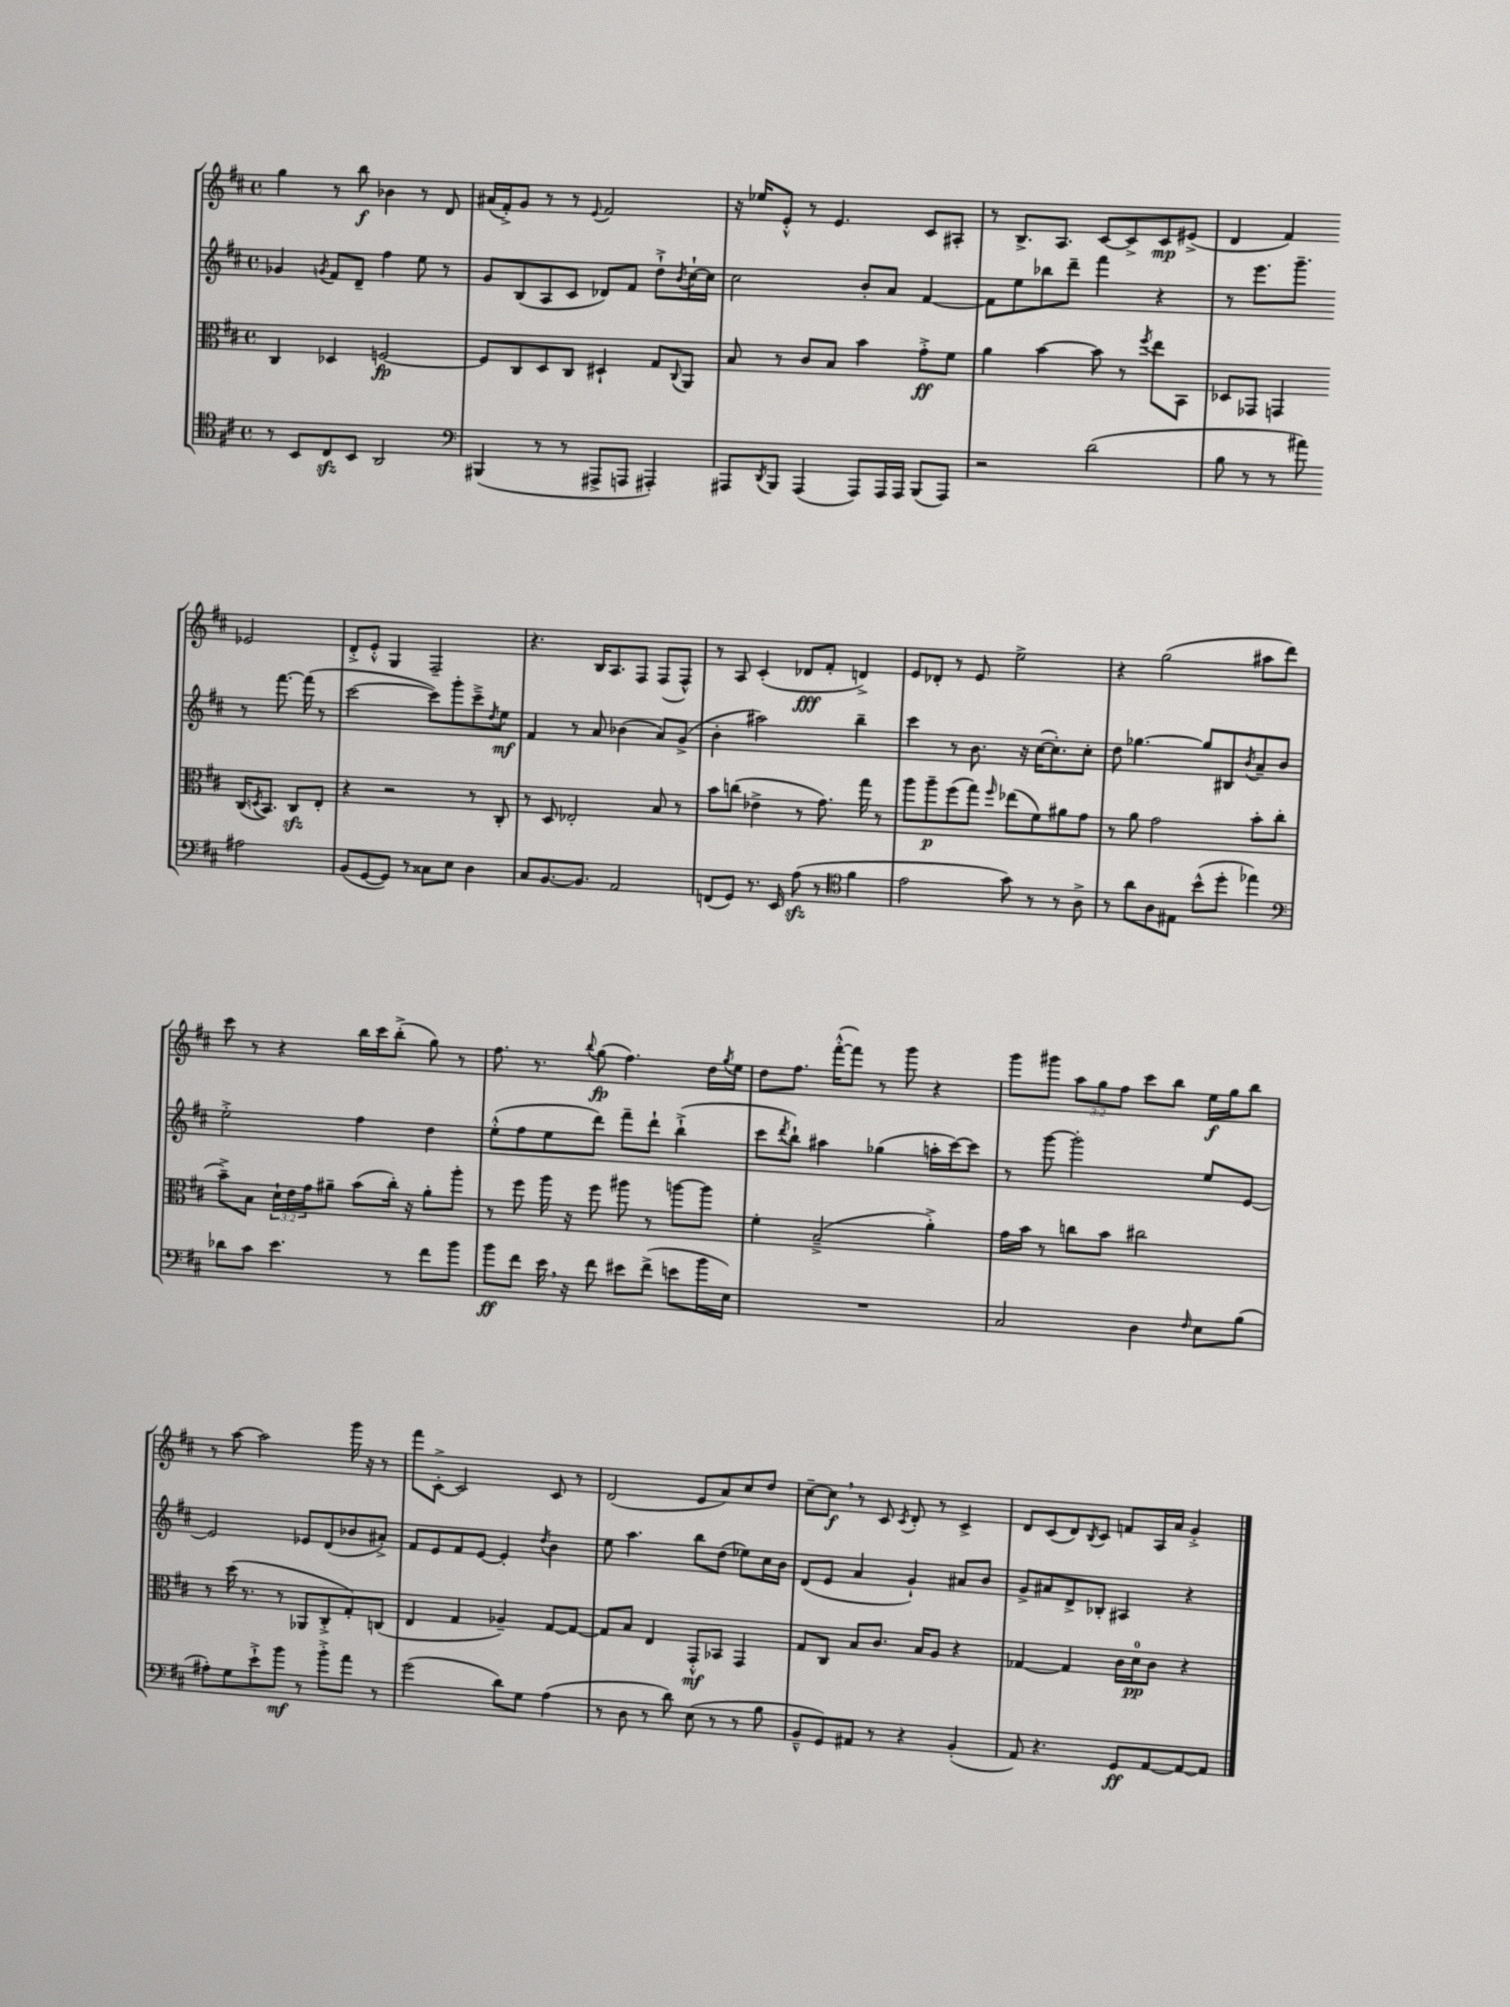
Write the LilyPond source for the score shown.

<<
\new StaffGroup <<
\new Staff = "s0" {
    \clef treble \key d \major \defaultTimeSignature \time 4/4 \override Staff.TupletNumber.text = #tuplet-number::calc-fraction-text
    g''4 r8 b''8\f bes'4 r8 d'8 |
    ais'16( fis'16-.->) g'8 r8 r8 \appoggiatura { e'8 } fis'2 |
    r16 ees''16 e'8-.-^ r8 e'4. cis'8 ais8-. |
    r8 b8.-> a8. cis'8~ cis'8-> cis'8\mp eis'8->( |
    d'4 fis'4) ees'2 |
    d'8-.-> e'8-.-^ g4 fis2-- |
    r4. b16 a8. fis8 fis8( fis8-^) |
    r8 a8 cis'4-.( des'8\fff fis'8-. d'4->) |
    e'8 des'8-. r8 e'8 e''2-> |
    r4 g''2( ais''8 d'''8) |
    cis'''8 r8 r4 b''16 cis'''16 b''8-.->( g''8) r8 |
    fis''8. r8. \appoggiatura { b''8 } g''8\fp( fis''4.) d''16 \acciaccatura { g''8 } e''16 |
    d''8 fis''8. fis'''16~-.-^( fis'''8) r8 g'''8 r4 |
    g'''8 gis'''8 \tuplet 3/2 { a''8 g''8 fis''8 } cis'''8 b''8 e''16\f g''16 b''8 |
    r8 a''8~ a''2 g'''16 r16 r8 |
    fis'''8 cis'8~-.-> cis'2 cis'8 r8 |
    d'2( e'8 a'8) cis''8 d''8 |
    cis''8~-- cis''8\f \breathe r8 cis'8 \acciaccatura { cis'8 } d'8-. r8 cis'4-> |
    d'8 cis'8( d'8) \acciaccatura { b8 } cis'8 f'8 a16 a'16 g'4-.-> \bar "|." |
}
\new Staff = "s1" {
    \clef treble \key d \major \defaultTimeSignature \time 4/4
    ges'4 \acciaccatura { g'8 } fis'8 d'8-- fis''4 e''8 r8 |
    g'8 b8( a8 cis'8 des'8) fis'8 d''8-!-> \acciaccatura { b'8 } cis''16~-! cis''16 |
    cis''2 b'8-. a'8 fis'4~ |
    fis'8 e''8 bes''8 d'''8-- fis'''4 r4 |
    r8 e'''8. g'''8.-- r8 fis'''8.~ fis'''16( r8 |
    cis'''2~ cis'''8) g'''8-. cis'''8---> \acciaccatura { d''8 } e''8\mf |
    fis'4 r8 a'8 bes'4( a'8) g'8->( |
    b'4-. ais''2) b''4-- |
    cis'''4 r8 b'8. r16 cis''16~( cis''8.-.) cis''8-. |
    d''8 ges''4.~ ges''8 bis8 \acciaccatura { b'8 } a'8-- b'8 |
    e''2-.-> fis''4 d''4 |
    e''8-.-^( fis''8 e''8 d'''8) fis'''8-- d'''8-! b''4-!->( |
    cis'''8 \acciaccatura { d'''8 } b''8-!) ais''4 ges''4( a''16-. cis'''16~) cis'''8 |
    r8 g'''8~ g'''2-. e''8 e'8~ |
    e'2 ees'8 d'8( bes'8 ais'8-.->) |
    fis'8 e'8 fis'8 e'8~ e'4-. \acciaccatura { d''8 } b'4 |
    e''8 a''4. b''8 d''8( ees''8) cis''16 b'16 |
    d'8( e'8 a'4 g'4-!) ais'8 b'8 |
    g'8-> ais'8 d'8-> bes8-. ais4 r4 \bar "|." |
}
\new Staff = "s2" {
    \clef alto \key d \major \defaultTimeSignature \time 4/4 \override Staff.TupletNumber.text = #tuplet-number::calc-fraction-text
    cis4 des4 f2~\fp |
    f8 cis8 d8 cis8 dis4-! g8 \appoggiatura { cis8 } a,8 |
    b8 r8 cis'8 b8 b'4 g'8-.->\ff fis'8 |
    a'4 b'4~ b'8 r8 \acciaccatura { fis''8 } e''8 b,8 |
    des8 ges,8 g,4 cis16( \acciaccatura { d8 } b,8.) cis8\sfz e8-. |
    r4 r2 r8 cis8-. |
    r8 d8 ees2-. b8 r8 |
    b'8 c''8( ees'4-> r8 g'8.) g''16 r8 |
    a''8 a''8--\p fis''8( g''8) \grace { fis''16 } ees''8( fis'8) ais'8 g'8 |
    r8 a'8 g'2 b'8-. cis''8( |
    b'8--->) b8 \tuplet 3/2 { d'16-! e'16 g'16 } ais'8-- b'8( cis''16-.) r16 ais'8-. a''8-. |
    r8 fis''8 a''16 r16 fis''8 ais''8 r8 a''8~ a''8 |
    fis'4-. b2--->( a'4-.->) |
    g'16 b'16 r8 c''8 b'8 cis''2 |
    r8 d''16( r8. r8 aes,8 cis8-.-> g8-.) c8( |
    e4 g4 aes4--) g8~ g8~ |
    g8 b8 e4 g,8-.-^\mf bes,8 g,4 |
    g8 cis8 b8 cis'8. b16 a8 r4 |
    ges4~ ges4 cis'16 d'16-0\pp cis'8 r4 \bar "|." |
}
\new Staff = "s3" {
    \clef tenor \key d \major \defaultTimeSignature \time 4/4
    r8 b,8 cis8\sfz b,8 a,2 |
    \clef bass bis,,4( r8 r8 ais,,8-> a,,8 ais,,4-.) |
    ais,,8 \acciaccatura { d,8 } b,,8 ais,,4( ais,,8) ais,,16 ais,,16 b,,8( ais,,8) |
    r2 d'2( |
    b8 r8 r8 ais'8) ais2 |
    b,8( g,8~ g,8) r8 cisis8 e8 d4 |
    cis8 b,8.~ b,8. a,2 |
    f,8( g,8) r8. e,16 a8\sfz( r8 \clef tenor fis'4 |
    e'2 g'8) r8 r8 a8-> |
    r8 a'8 a8 eis8 b'8-^( d''8-. ees''4) |
    \clef bass des'8 cis'8 e'4. r8 fis'8 b'8 |
    b'8\ff fis'8 e'16 \breathe r16 fis'8 eis'8 fis'8->( e'8 b'16 e16) |
    R1 |
    cis2 d4 \grace { fis16 } e8 b8( |
    ais8-.) g8 e'8-!-> b'8\mf r8 b'8-.-> a'8 r8 |
    g'2( d'8) g8 a4( |
    r8 d8 r8 d'8) e8( r8 r8 b8 |
    b,8---^ g,8) ais,8 r8 r4 b,4-.( |
    a,8) r4. g,8\ff a,8~ a,8~ a,8 \bar "|." |
}
>>
>>
\layout { \context { \Score \remove "Bar_number_engraver" } }
